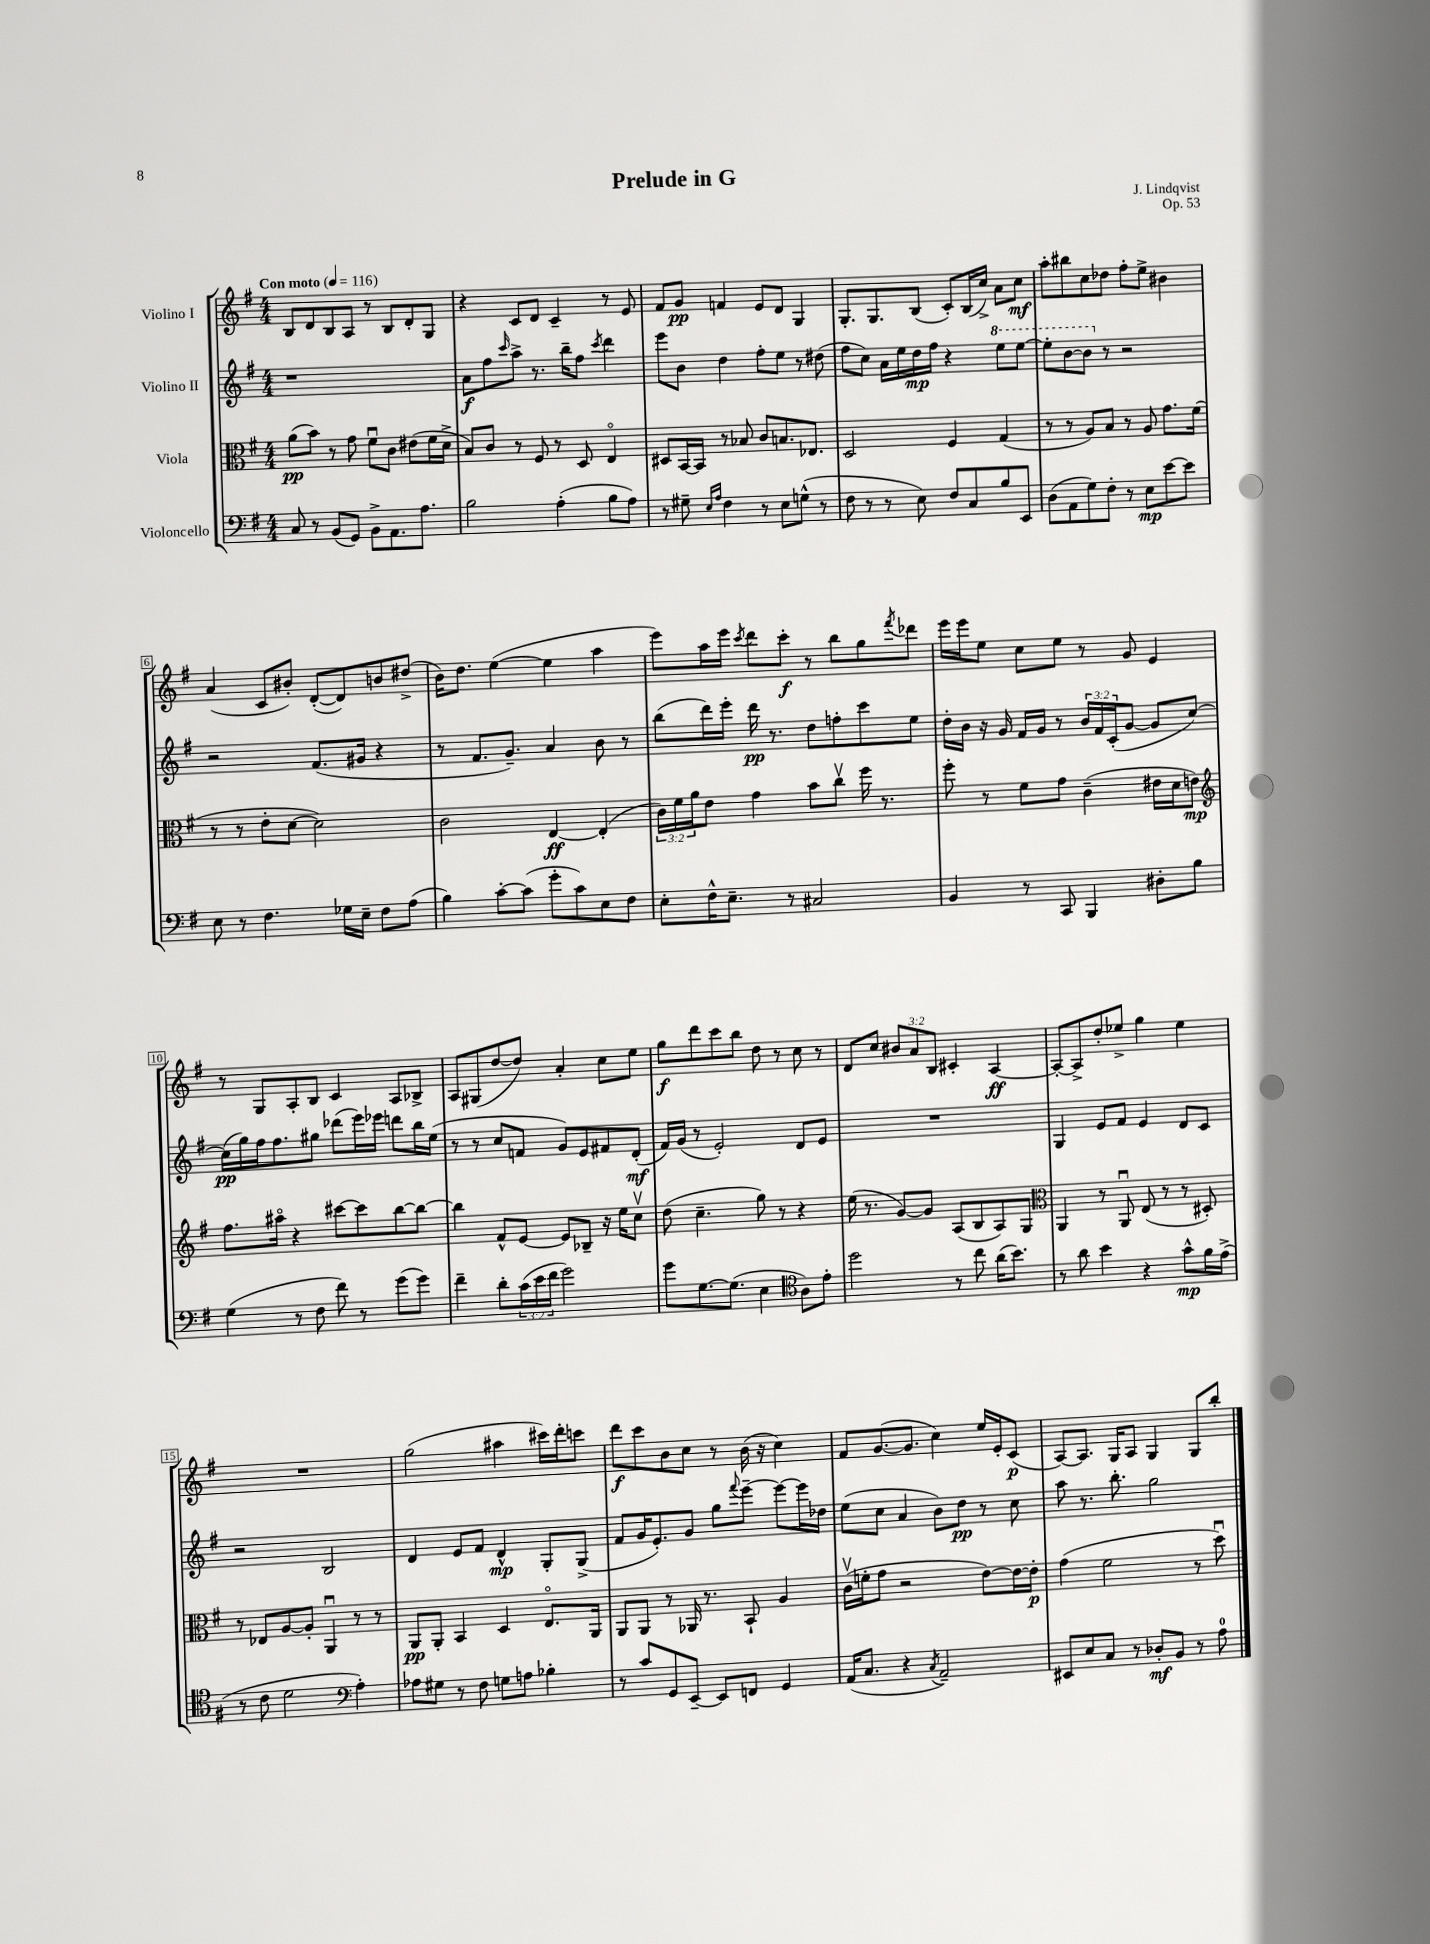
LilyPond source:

\header { title = "Prelude in G" composer = "J. Lindqvist" opus = "Op. 53" }
<<
\new StaffGroup <<
\new Staff = "s0" \with { instrumentName = "Violino I" } {
    \clef treble \key g \major \numericTimeSignature \time 4/4 \override Staff.TupletNumber.text = #tuplet-number::calc-fraction-text \tempo "Con moto" 4 = 116
    b8 d'8 b8 a8 r8 b8 d'8-. g8 |
    r4 c'8 d'8 c'4-- r8 e'8 |
    fis'8 g'8\pp f'4 e'8 d'8 g4 |
    g8.-. g8. b8( c'8-.) b16( c''16->) a'8 c''8\mf |
    a''8-. bis''8 c''8 des''8 fis''8-. e''8-> bis'4 |
    a'4( c'8 bis'8-.) d'8~-.( d'8) b'8 dis''8->( |
    b'16) d''8. e''4~( e''4 a''4 |
    e'''8) a''16 e'''16 \acciaccatura { c'''8 } d'''8 c'''8-.\f r8 b''8 g''8 \acciaccatura { fis'''8 } des'''8 |
    e'''16 e'''16 e''8 c''8 e''8 r8 g'8 e'4 |
    r8 g8 a8-. b8 c'4 a8 bes8-> |
    a8 gis8( d''8~ d''8) a'4-. c''8 e''8 |
    g''8\f d'''8 c'''8 b''8 d''8 r8 c''8 r8 |
    d'8 c''8 \tuplet 3/2 { bis'8 a'8 b8 } cis'4-. a4~\ff |
    a8~-. a8-> d''8-. ees''8-> g''4 ees''4 |
    R1 |
    g''2( ais''4 cis'''16) d'''16-. c'''8 |
    d'''8\f c'''8 b'8 c''8 r8 b'16( r16 c''4) |
    fis'8 g'8.~( g'8. c''4) e''16 e'16-. c'8\p( |
    a8~) a8. g16 a8 g4 g8 b''8-. \bar "|." |
}
\new Staff = "s1" \with { instrumentName = "Violino II" } {
    \clef treble \key g \major \numericTimeSignature \time 4/4 \override Staff.TupletNumber.text = #tuplet-number::calc-fraction-text
    r1 |
    a'8\f fis''8 \grace { c'''16 } a''8-> r8. b''16-- fis''8 \acciaccatura { c'''8 } d'''4 |
    e'''8 b'8 d''4 fis''8-. e''8 r8 dis''8( |
    fis''8 c''8) a'16 e''16 d''16\mp fis''16 r4 \ottava #1 e'''8 e'''8~ |
    e'''8-. b''8~ b''8 \ottava #0 r8 r2 |
    r2 fis'8.( gis'16 r4 |
    r8 fis'8. g'8.--) a'4 b'8 r8 |
    b''8( d'''16) e'''16-. d'''16\pp r8. d''8 f''8-. c'''8 e''8 |
    d''16-. b'16 r16 g'16 fis'16 g'16 r8 \tuplet 3/2 { b'16 fis'16 c'16-.( } g'8~ g'8 c''8~) |
    c''16\pp( g''16) fis''16 fis''8. gis''8 des'''8( e'''16) ees'''16 d'''8 b''16 e''16( |
    r8 r8 c''8 f'8 g'8) e'8 fis'8 d'8-.\mf( |
    fis'16) g'16( r8 e'2-.) d'8 e'8 |
    R1 |
    g4 e'8 fis'8 e'4 d'8 c'8 |
    r2 b2 |
    d'4 e'8 fis'8 d'4-^\mp g8-. g8->( |
    fis'8 g'16 e'8.-.) g'8 g''8 \appoggiatura { fis'''8 } e'''8~-- e'''8~ e'''16 des''16 |
    e''8( c''8 a'4 b'8) d''8\pp r8 c''8 |
    a''8 r8. b''8.-. g''2 \bar "|." |
}
\new Staff = "s2" \with { instrumentName = "Viola" } {
    \clef alto \key g \major \numericTimeSignature \time 4/4 \override Staff.TupletNumber.text = #tuplet-number::calc-fraction-text
    a'8\pp( b'8) r8 g'8 fis'8\downbow c'8 eis'8( fis'16 d'16-> |
    b8) c'8 r8 fis8 r8 d8 e4\flageolet |
    dis8 b,16~ b,16 r8 bes8 c'8 b8. ees8. |
    d2 fis4 g4( |
    r8 r8 a8) b8 r8 a8 g'8. fis'16( |
    r8 r8 e'8-. d'8~ d'2) |
    c'2 e4~\ff e4-.( |
    \tuplet 3/2 { c'16) fis'16 a'16 } e'8 g'4 b'8 c''8\upbow fis''16 r8. |
    fis''8-. r8 fis'8 g'8 c'4--( eis'16 d'16 e'8\mp) |
    \clef treble fis''8. ais''16\flageolet r4 cis'''8~ cis'''8 b''8~ b''8~ |
    b''4 fis'8-^ e'8~ e'8 bes8-- r16 e''16 c''8\upbow |
    d''8( c''4.-- g''8) r8 r4 |
    e''16( r8. g'8~) g'8 a8( b8 a8) g8 |
    \clef alto a,4 r8 a,8\downbow e8( r8 r8 dis8-.) |
    r8 ees8 a8~ a8-. a,4\downbow r8 r8 |
    a,8\pp a,8-. b,4 d4 e8.\flageolet a,16 |
    a,8 a,8 r8 aes,16 r8. b,8-! a4 |
    c'16\upbow( f'16-. g'8 r2 e'8~) e'16~ e'16-.\p |
    g'4( fis'2 r8 d''8\downbow) \bar "|." |
}
\new Staff = "s3" \with { instrumentName = "Violoncello" } {
    \clef bass \key g \major \numericTimeSignature \time 4/4 \override Staff.TupletNumber.text = #tuplet-number::calc-fraction-text
    c8 r8 b,8( g,8) b,8-> a,8. a8. |
    b2 a4-.( b8 a8) |
    r8 gis8-- \grace { e16 a16 } fis4 r8 e8 g8-^( r8 |
    fis8 r8 r8 e8) fis8 c8 b8 e,8 |
    d8( a,8 g8) fis8-. r8 e8\mp e'8~ e'8 |
    e8 r8 fis4. ges16 e16-- fis8 a8( |
    b4) c'8~-. c'8( g'8-. c'8) e8 fis8 |
    e8-. fis16-^ e8.-- r8 cis2 |
    b,4 r8 c,8 b,,4 dis8-. b8 |
    g4( r8 fis8 fis'8) r8 g'8( g'8) |
    fis'4-- d'8-. \tuplet 3/2 { c'16( e'16 fis'16 } g'2) |
    g'8 g8.~ g8.( e4 \clef tenor a8) e'8-. |
    d''2 r8 c''8 a'16( b'8.) |
    r8 a'8 b'4 r4 g'8-^\mp fis'16 e'16->( |
    r8 c'8 d'2 \clef bass a4-.) |
    aes8 gis8 r8 fis8 g8 a8 bes4-. |
    r8 c'8 g,8 e,8~-- e,8 f,8 g,4 |
    a,16( c8. r4 \acciaccatura { c8 } a,2--) |
    eis,8 e8 c8 r8 des8-.\mf b,8 r8 a8-0 \bar "|." |
}
>>
>>
\layout { \context { \Score \override BarNumber.stencil = #(make-stencil-boxer 0.1 0.3 ly:text-interface::print) } }
